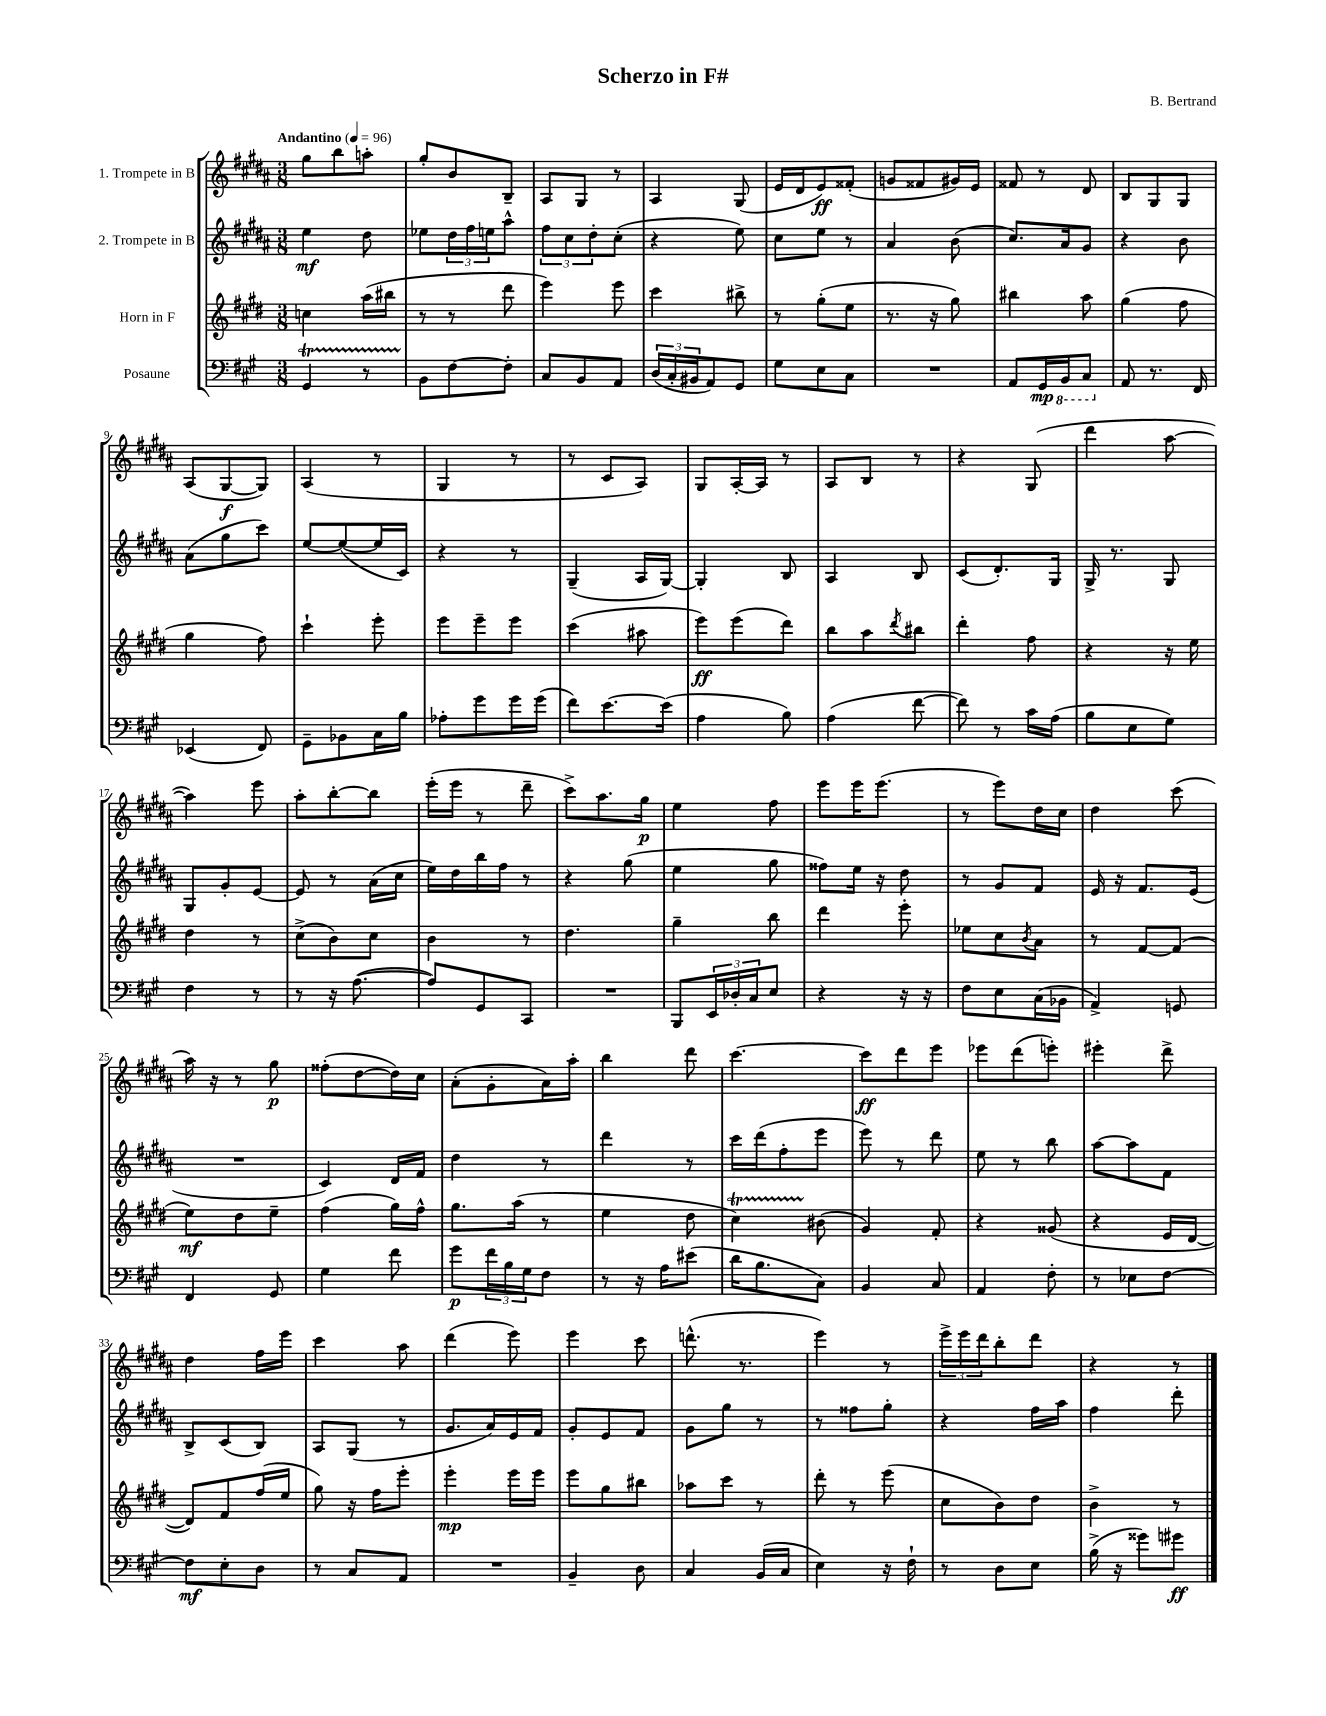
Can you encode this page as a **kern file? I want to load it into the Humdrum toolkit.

**kern	**kern	**kern	**kern
*staff4	*staff3	*staff2	*staff1
*clefF4	*clefG2	*clefG2	*clefG2
*k[f#c#g#]	*k[f#c#g#d#]	*k[f#c#g#d#a#]	*k[f#c#g#d#a#]
*M3/8	*M3/8	*M3/8	*M3/8
*MM96	*MM96	*MM96	*MM96
4GG#/	4cc\	4ee\	8gg#\L
.	.	.	8bb\
8r	(16aa\LL	8dd#\	8aa'\J
.	16bb#\JJ	.	.
=	=	=	=
8BB\L	8r	8ee-\L	8gg#'/L
[8F#\	8r	24dd#\L	8b/
.	.	24ff#\	.
.	.	24ee\J	.
8F#'\]J	8ddd#\	8aa#^^\J	8B~/J
=	=	=	=
8C#/L	4eee\)	12ff#\L	8A#/L
.	.	12cc#\	.
8BB/	.	.	8G#/J
.	.	12dd#'\	.
8AA/J	8eee\	(8cc#'\J	8r
=	=	=	=
(24D/LL	4ccc#\	4r	4A#/
24C#'/	.	.	.
24BB#/J	.	.	.
8AA/)	.	.	.
8GG#/J	8bb#^\	8ee\)	(8G#/
=	=	=	=
8G#\L	8r	8cc#\L	16e/LL
.	.	.	16d#/J
8E\	(8gg#'\L	8ee\J	8e/)
8C#\J	8ee\J	8r	(8f##'/J
=	=	=	=
4.r	8.r	4a#/	8g/L
.	.	.	8f##/
.	16r	.	.
.	8gg#\)	(8b\	16g#/L)
.	.	.	16e/JJ
=	=	=	=
8AA/L	4bb#\	8.cc#/L)	8f##/
16GG#/L	.	.	8r
16BBB/J	.	16a#/k	.
8CC#/J	8aa\	8g#/J	8d#/
=	=	=	=
8AA/	(4gg#\	4r	8B/L
8.r	.	.	8G#/
.	8ff#\	8b\	8G#/J
16FF#/	.	.	.
=	=	=	=
(4EE-/	4gg#\	(8a#\L	(8A#/L
.	.	8gg#\	[8G#/
8FF#/)	8ff#\)	8ccc#\J)	8G#/]J)
=	=	=	=
8GG#~\L	4ccc#`\	[8ee/L	(4A#/
8BB-\	.	(8ee/_	.
16C#\L	8eee'\	16ee/]L	8r
16B\JJ	.	16c#/JJ)	.
=	=	=	=
8A-'\L	8eee\L	4r	4G#/
8g#\	8eee~\	.	.
16g#\L	8eee\J	8r	8r
(16g#\JJ	.	.	.
=	=	=	=
8f#\L)	(4ccc#\	(4G#~/	8r
[8.e\	.	.	8c#/L
.	8aa#\	16A#/LL	8A#/J)
(16e\]Jk	.	[16G#/JJ)	.
=	=	=	=
4A\	8eee\L)	4G#'/]	8G#/L
.	(8eee\	.	[16A#'/L
.	.	.	16A#/]JJ
8B\)	8ddd#\J)	8B/	8r
=	=	=	=
(4A\	8bb\L	4A#/	8A#/L
.	8aa\	.	8B/J
.	8qddd#/	.	.
[8f#\	8bb#\J	8B/	8r
=	=	=	=
8f#\])	4ddd#'\	(8c#/L	4r
8r	.	8.d#'/)	.
16c#\LL	8ff#\	.	(8G#/
(16A\JJ	.	16G#/Jk	.
=	=	=	=
8B\L	4r	16G#^/	4ddd#\
.	.	8.r	.
8E\	.	.	.
8G#\J)	16r	8G#/	[8aa#\
.	16ee\	.	.
=	=	=	=
4F#\	4dd#\	8G#/L	4aa#\])
.	.	8g#'/	.
8r	8r	[8e/J	8eee\
=	=	=	=
8r	(8cc#^\L	8e/]	8aa#'\L
16r	8b\)	8r	[8bb'\
([8.A\	.	.	.
.	8cc#\J	(16a#\LL	8bb\]J
.	.	16cc#\JJ	.
=	=	=	=
8A/]L)	4b\	16ee\LL)	(16eee'\LL
.	.	16dd#\	16eee\JJ
8GG#/	.	16bb\	8r
.	.	16ff#\JJ	.
8CC#/J	8r	8r	8ddd#~\
=	=	=	=
4.r	4.dd#\	4r	8ccc#^\L)
.	.	.	8.aa#\
.	.	(8gg#\	.
.	.	.	16gg#\Jk
=	=	=	=
8BBB/L	4gg#~\	4ee\	4ee\
24EE/L	.	.	.
24D-'/	.	.	.
24C#/J	.	.	.
8E/J	8bb\	8gg#\	8ff#\
=	=	=	=
4r	4ddd#\	8ff##\L)	8eee\L
.	.	16ee\Jk	16eee\K
.	.	16r	(8.eee\J
16r	8eee'\	8dd#\	.
16r	.	.	.
=	=	=	=
8F#\L	8ee-\L	8r	8r
8E\	8cc#\	8g#/L	8eee\L)
.	8qb/	.	.
(16C#\L	8a\J	8f#/J	16dd#\L
16BB-\JJ	.	.	16cc#\JJ
=	=	=	=
4AA^/)	8r	16e/	4dd#\
.	.	16r	.
.	[8f#/L	8.f#/L	.
8GG/	(8f#/]J	.	(8ccc#\
.	.	(16e/Jk	.
=	=	=	=
4FF#/	8ee\L)	4.r	16aa#\)
.	.	.	16r
.	8dd#\	.	8r
8GG#/	8ee~\J	.	8gg#\
=	=	=	=
4G#\	(4ff#\	4c#/)	(8ff##'\L
.	.	.	[8dd#\
8f#\	16gg#\LL)	16d#/LL	16dd#\]L)
.	16ff#^^\JJ	16f#/JJ	16cc#\JJ
=	=	=	=
8g#\L	8.gg#\L	4dd#\	(8a#'\L
24f#\L	.	.	8g#'\
24B\	.	.	.
.	(16aa\Jk	.	.
24G#\J	.	.	.
8F#\J	8r	8r	16a#\L)
.	.	.	16aa#'\JJ
=	=	=	=
8r	4ee\	4ddd#\	4bb\
16r	.	.	.
16A\LK	.	.	.
(8e#\J	8dd#\	8r	8ddd#\
=	=	=	=
16d\LK	4cc#\)	16ccc#\LL	[4.ccc#\
8.B\	.	(16ddd#\J	.
.	.	8ff#'\	.
8C#\J)	(8b#\	8eee\J	.
=	=	=	=
4BB/	4g#/)	8eee\)	8ccc#\]L
.	.	8r	8ddd#\
8C#/	8f#'/	8ddd#\	8eee\J
=	=	=	=
4AA/	4r	8ee\	8eee-\L
.	.	8r	(8ddd#\
8F#'\	(8g##/	8bb\	8eee'\J)
=	=	=	=
8r	4r	[8aa#\L	4eee#'\
8E-\L	.	8aa#\]	.
[8F#\J	16e/LL	8f#\J	8ddd#^\
.	[16d#/JJ	.	.
=	=	=	=
8F#\]L	8d#/]L)	8B^/L	4dd#\
8E'\	8f#/	(8c#/	.
8D\J	(16ff#/L	8B/J)	16ff#\LL
.	16ee/JJ	.	16eee\JJ
=	=	=	=
8r	8gg#\)	8A#/L	4ccc#\
8C#/L	16r	(8G#/J	.
.	16ff#\LK	.	.
8AA/J	8eee'\J	8r	8aa#\
=	=	=	=
4.r	4eee'\	8.g#/L	(4ddd#\
.	.	16a#/L)	.
.	16eee\LL	16e/	8eee\)
.	16eee\JJ	16f#/JJ	.
=	=	=	=
4BB~/	8eee\L	8g#'/L	4eee\
.	8gg#\	8e/	.
8D\	8bb#\J	8f#/J	8ccc#\
=	=	=	=
4C#/	8aa-\L	8g#\L	(8.ddd^^\
.	8ccc#\J	8gg#\J	.
.	.	.	8.r
(16BB/LL	8r	8r	.
16C#/JJ	.	.	.
=	=	=	=
4E\)	8ddd#'\	8r	4eee\)
.	8r	8ff##\L	.
16r	(8eee\	8gg#'\J	8r
16F#`\	.	.	.
=	=	=	=
8r	8cc#\L	4r	24eee^\LL
.	.	.	24eee\
.	.	.	24ddd#\J
8D\L	8b\)	.	8bb'\
8E\J	8dd#\J	16ff#\LL	8ddd#\J
.	.	16aa#\JJ	.
=	=	=	=
(16B^\	4b^\	4ff#\	4r
16r	.	.	.
8g##\L)	.	.	.
8g#\J	8r	8ddd#'\	8r
==	==	==	==
*-	*-	*-	*-
